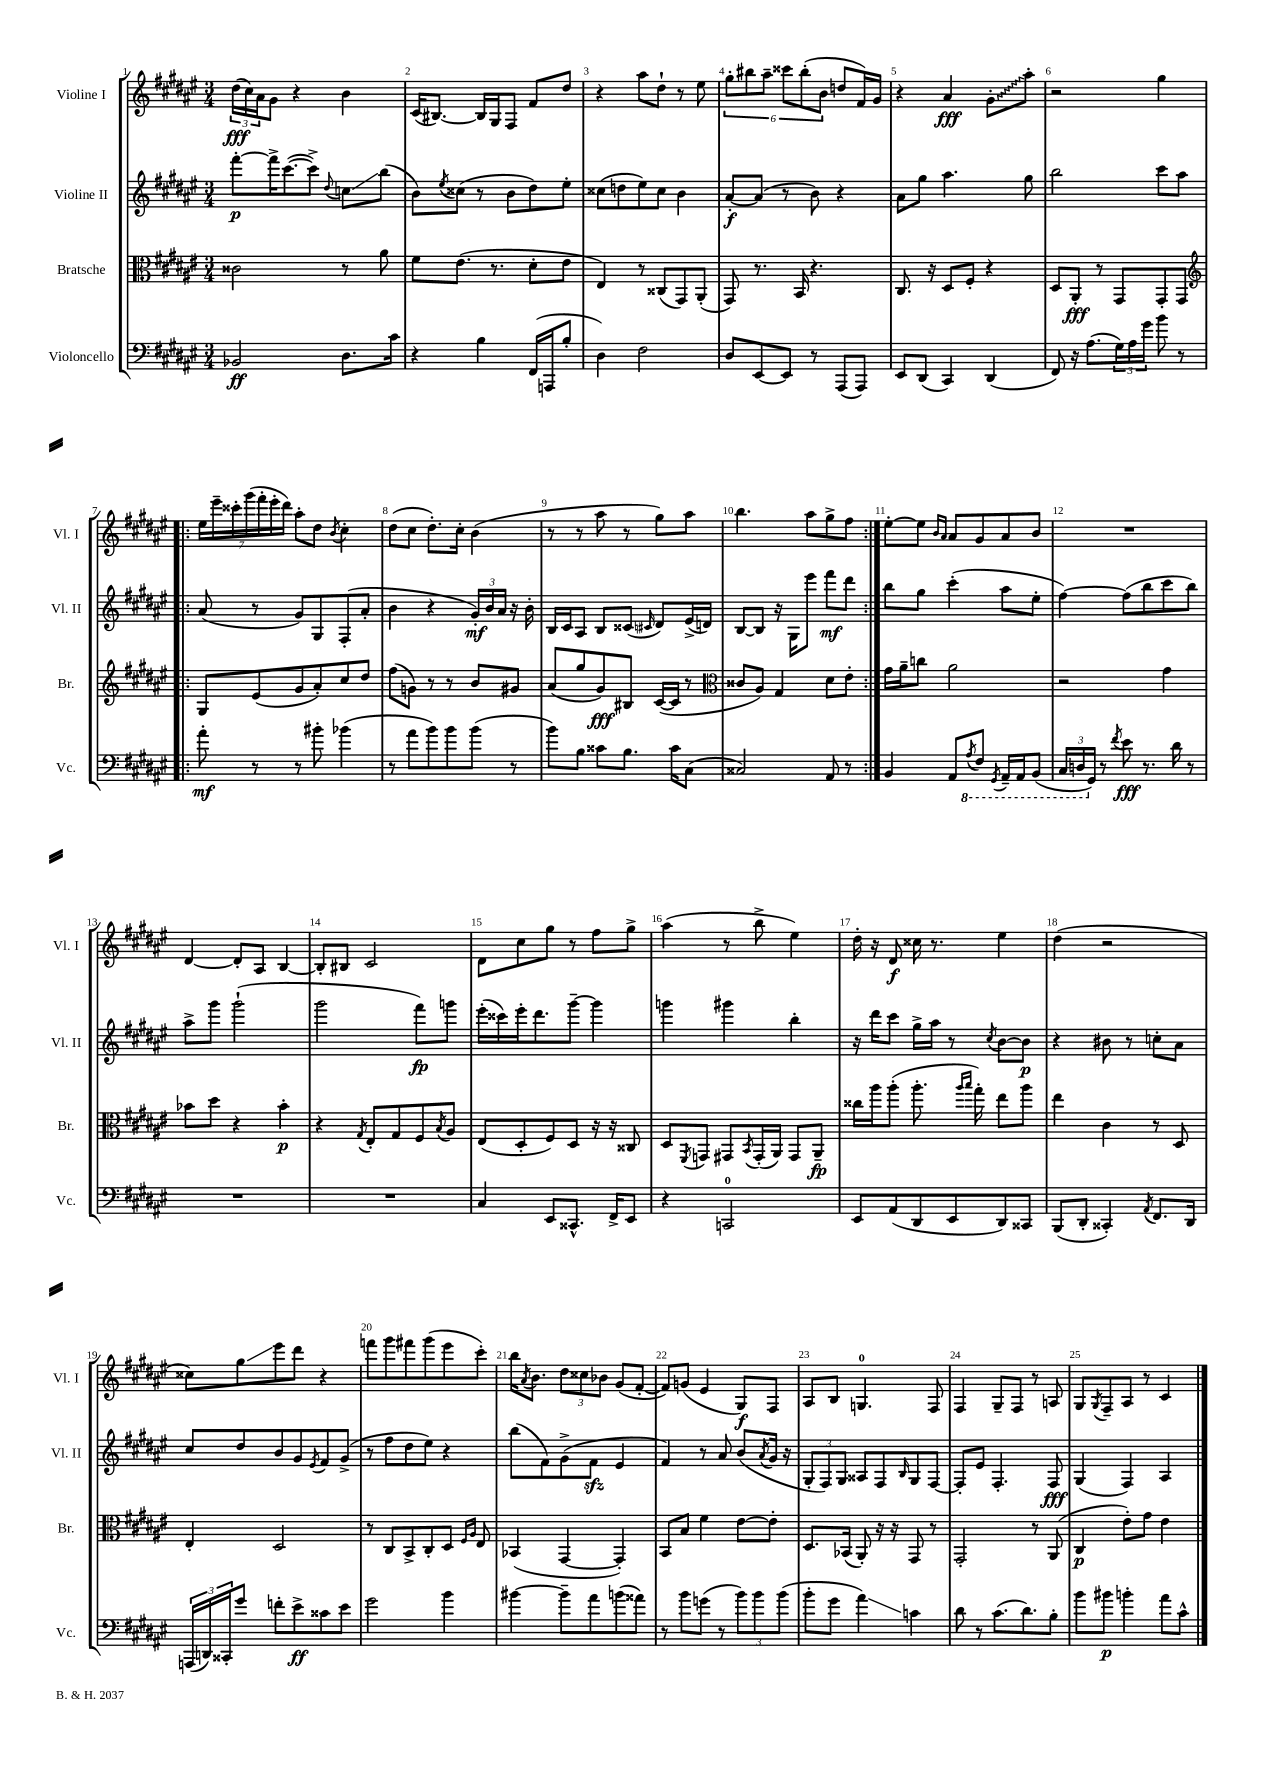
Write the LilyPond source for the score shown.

<<
\new StaffGroup <<
\new Staff = "s0" \with { instrumentName = "Violine I" shortInstrumentName = "Vl. I" } {
    \clef treble \key fis \major \numericTimeSignature \time 3/4
    \tuplet 3/2 { dis''16\fff( cis''16) ais'16 } gis'8 r4 b'4 |
    cis'16( bis8.~) bis16 gis16 fis8 fis'8 dis''8 |
    r4 ais''8 dis''8-! r8 eis''8 |
    \tuplet 6/4 { gis''8-. bis''8 ais''8-- cisis'''8 bis''8-.( b'8 } d''8 fis'16) gis'16 |
    r4 ais'4\fff \once \override Glissando.style = #'zigzag gis'8-.\glissando ais''8-. |
    r2 gis''4 |
    \repeat volta 2 { \tuplet 7/4 { eis''16 eis'''16-- cisis'''16-. gis'''16( fis'''16-. eis'''16-. dis'''16) } ais''8-. dis''8 \acciaccatura { b'8 } cis''4-. |
    dis''8( cis''8 dis''8.-.) cis''16-. b'4( |
    r8 r8 ais''8 r8 gis''8) ais''8 |
    b''4. ais''8 gis''8-> fis''8 | }
    eis''8~-. eis''8 \grace { b'16 ais'16 } ais'8 gis'8 ais'8 b'8 |
    R2. |
    dis'4~ dis'8-. ais8 b4~ |
    b8-. bis8 cis'2 |
    dis'8 cis''8 gis''8 r8 fis''8 gis''8-> |
    ais''4( r8 b''8-> eis''4) |
    dis''16-. r16 dis'8\f cisis''16 r8. eis''4 |
    dis''4( r2 |
    cisis''8) gis''8\glissando eis'''8 dis'''8 r4 |
    f'''8 gis'''8 fis'''8 gis'''8( eis'''8 cis'''8-.) |
    b''16 \acciaccatura { ais'8 } b'8. \tuplet 3/2 { dis''8 cisis''8 bes'8 } gis'8( fis'8~-. |
    fis'8) g'8( eis'4 gis8\f) fis8 |
    ais8 b8 g4.-0 fis8 |
    fis4 gis8-- fis8 r8 a8 |
    gis8 \acciaccatura { gis8 } fis8-- ais8 r8 cis'4 \bar "|." |
}
\new Staff = "s1" \with { instrumentName = "Violine II" shortInstrumentName = "Vl. II" } {
    \clef treble \key fis \major \numericTimeSignature \time 3/4
    fis'''8~-.\p fis'''16-> cis'''8.~( cis'''8->) \appoggiatura { dis''8 } c''8\glissando b''8( |
    b'8) \acciaccatura { eis''8 } cisis''8( r8 b'8 dis''8) eis''8-. |
    cisis''8( d''8 eis''8) cisis''8 b'4 |
    ais'8~-.\f ais'8( r8 b'8) r4 |
    ais'8 gis''8 ais''4. gis''8 |
    b''2 cis'''8 ais''8 |
    \repeat volta 2 { ais'8( r8 gis'8) gis8 fis8-.( ais'8-. |
    b'4 r4 \tuplet 3/2 { gis'16-.\mf) b'16 ais'16 } r16 b'16-. |
    b16 cis'16 ais8 b8 cisis'8( \grace { cis'16 } dis'8) eis'16->( d'16) |
    b8~ b8 r16 gis16 eis'''8 fis'''8\mf dis'''8 | }
    b''8 gis''8 cis'''4-.( ais''8 eis''8-. |
    fis''4~) fis''8( b''8 cis'''8 b''8) |
    ais''8-> gis'''8 gis'''2-!( |
    gis'''2 fis'''8\fp) g'''8 |
    eis'''16-.( cisis'''16) eis'''16-. dis'''8. gis'''8~-- gis'''4 |
    g'''4 gis'''4 b''4-. |
    r16 dis'''16 cis'''8 gis''16-> ais''16 r8 \acciaccatura { cis''8 } b'8~ b'8\p |
    r4 bis'8 r8 c''8-. ais'8 |
    cis''8 dis''8 b'8 gis'8 \acciaccatura { eis'8 } fis'8 gis'8->( |
    r8 fis''8 dis''8 eis''8) r4 |
    b''8( fis'8) gis'8->( fis'8\sfz eis'4 |
    fis'4) r8 ais'8 b'8( \acciaccatura { ais'8 } gis'16 r16 |
    \tuplet 3/2 { gis8-. fis8) gis8 } aisis8 fis8 \grace { b16 } gis8 fis8~ |
    fis8-. eis'8 fis4.-. fis8\fff |
    gis4( fis4) ais4 \bar "|." |
}
\new Staff = "s2" \with { instrumentName = "Bratsche" shortInstrumentName = "Br." } {
    \clef alto \key fis \major \numericTimeSignature \time 3/4
    cisis'2 r8 ais'8 |
    fis'8 eis'8.( r8. dis'8-. eis'8 |
    eis4) r8 cisis8( gis,8) ais,8-.( |
    gis,8) r8. b,16 r4. |
    cis8. r16 dis8 fis8-. r4 |
    dis8 ais,8-.\fff r8 gis,8 gis,8-. gis,8 |
    \repeat volta 2 { \clef treble gis8 eis'8( gis'8 ais'8-.) cis''8 dis''8 |
    fis''8( g'8) r8 r8 b'8 gis'8 |
    ais'8( gis''8 gis'8\fff) bis8 cis'16~( cis'16 r8 |
    \clef alto cisis'8 ais8) gis4 dis'8 eis'8-. | }
    gis'16 ais'16-- c''8 ais'2 |
    r2 gis'4 |
    bes'8 dis''8 r4 bes'4-.\p |
    r4 \acciaccatura { gis8 } eis8-. gis8 fis8 \acciaccatura { b8 } ais8 |
    eis8( dis8-. fis8) dis8 r16 r16 cisis8 |
    dis8 \acciaccatura { fis,8 } g,8 gis,8 \acciaccatura { b,8 } gis,16-.( ais,16) gis,8 ais,8--\fp |
    cisis''16 ais''16 ais''8-.( ais''8.-. \grace { ais''16 b''16 } gis''16-.) eis''8 ais''8 |
    eis''4 cis'4 r8 dis8 |
    eis4-. dis2 |
    r8 cis8 b,8-> cis8-. dis8 \grace { fis16 ais16 } eis8 |
    bes,4( gis,4~ gis,4-.) |
    b,8 b8 fis'4 eis'8~ eis'8-. |
    dis8. bes,16( ais,8-.) r16 r16 gis,8 r8 |
    gis,2-. r8 ais,8( |
    cis4\p eis'8-.) gis'8 eis'4 \bar "|." |
}
\new Staff = "s3" \with { instrumentName = "Violoncello" shortInstrumentName = "Vc." } {
    \clef bass \key fis \major \numericTimeSignature \time 3/4
    bes,2\ff dis8. cis'16 |
    r4 b4 fis,16( a,,16 b8-. |
    dis4) fis2 |
    dis8 eis,8~ eis,8 r8 ais,,8( ais,,8) |
    eis,8 dis,8( cis,4) dis,4( |
    fis,8) r16 ais8.( \tuplet 3/2 { gis16) ais16 gis'16 } b'8 r8 |
    \repeat volta 2 { ais'8-.\mf r8 r8 bis'8-. bes'4( |
    r8 ais'8 b'8) b'8 b'8( r8 |
    b'8) b8 cisis'8 b8. cisis'16 cis8( |
    cisis2) ais,8 r8 | }
    b,4 ais,8 \ottava #-1 \acciaccatura { ais,8 } fis,8 \acciaccatura { gis,,8 } ais,,16-- ais,,16 b,,8( |
    \tuplet 3/2 { cis,16 d,16 \ottava #0 gis,16) } r8 \acciaccatura { fis'8 } eis'8\fff r8. dis'16 r8 |
    R2. |
    R2. |
    cis4 eis,8 cisis,8.-^ fis,16-> eis,8 |
    r4 c,2-0 |
    eis,8 ais,8( dis,8 eis,8 dis,8) cisis,8 |
    b,,8( dis,8-. cisis,4-.) \acciaccatura { ais,8 } fis,8. dis,16 |
    \tuplet 3/2 { a,,16( d,16) cisis,16-. } gis'8 f'8-. eis'8->\ff cisis'8 eis'8 |
    gis'2 b'4 |
    bis'4~ bis'8-- ais'8 b'8( aisis'8) |
    r8 b'8 g'8( r8 \tuplet 3/2 { b'8) b'8 b'8( } |
    b'8-. gis'8 ais'4\glissando) c'4 |
    dis'8 r8 cis'8.( dis'8.) b8-. |
    b'8 bis'8\p b'4-. ais'8 cis'8-^ \bar "|." |
}
>>
>>
\layout { \context { \Score \override BarNumber.break-visibility = ##(#f #t #t) barNumberVisibility = #all-bar-numbers-visible } }
